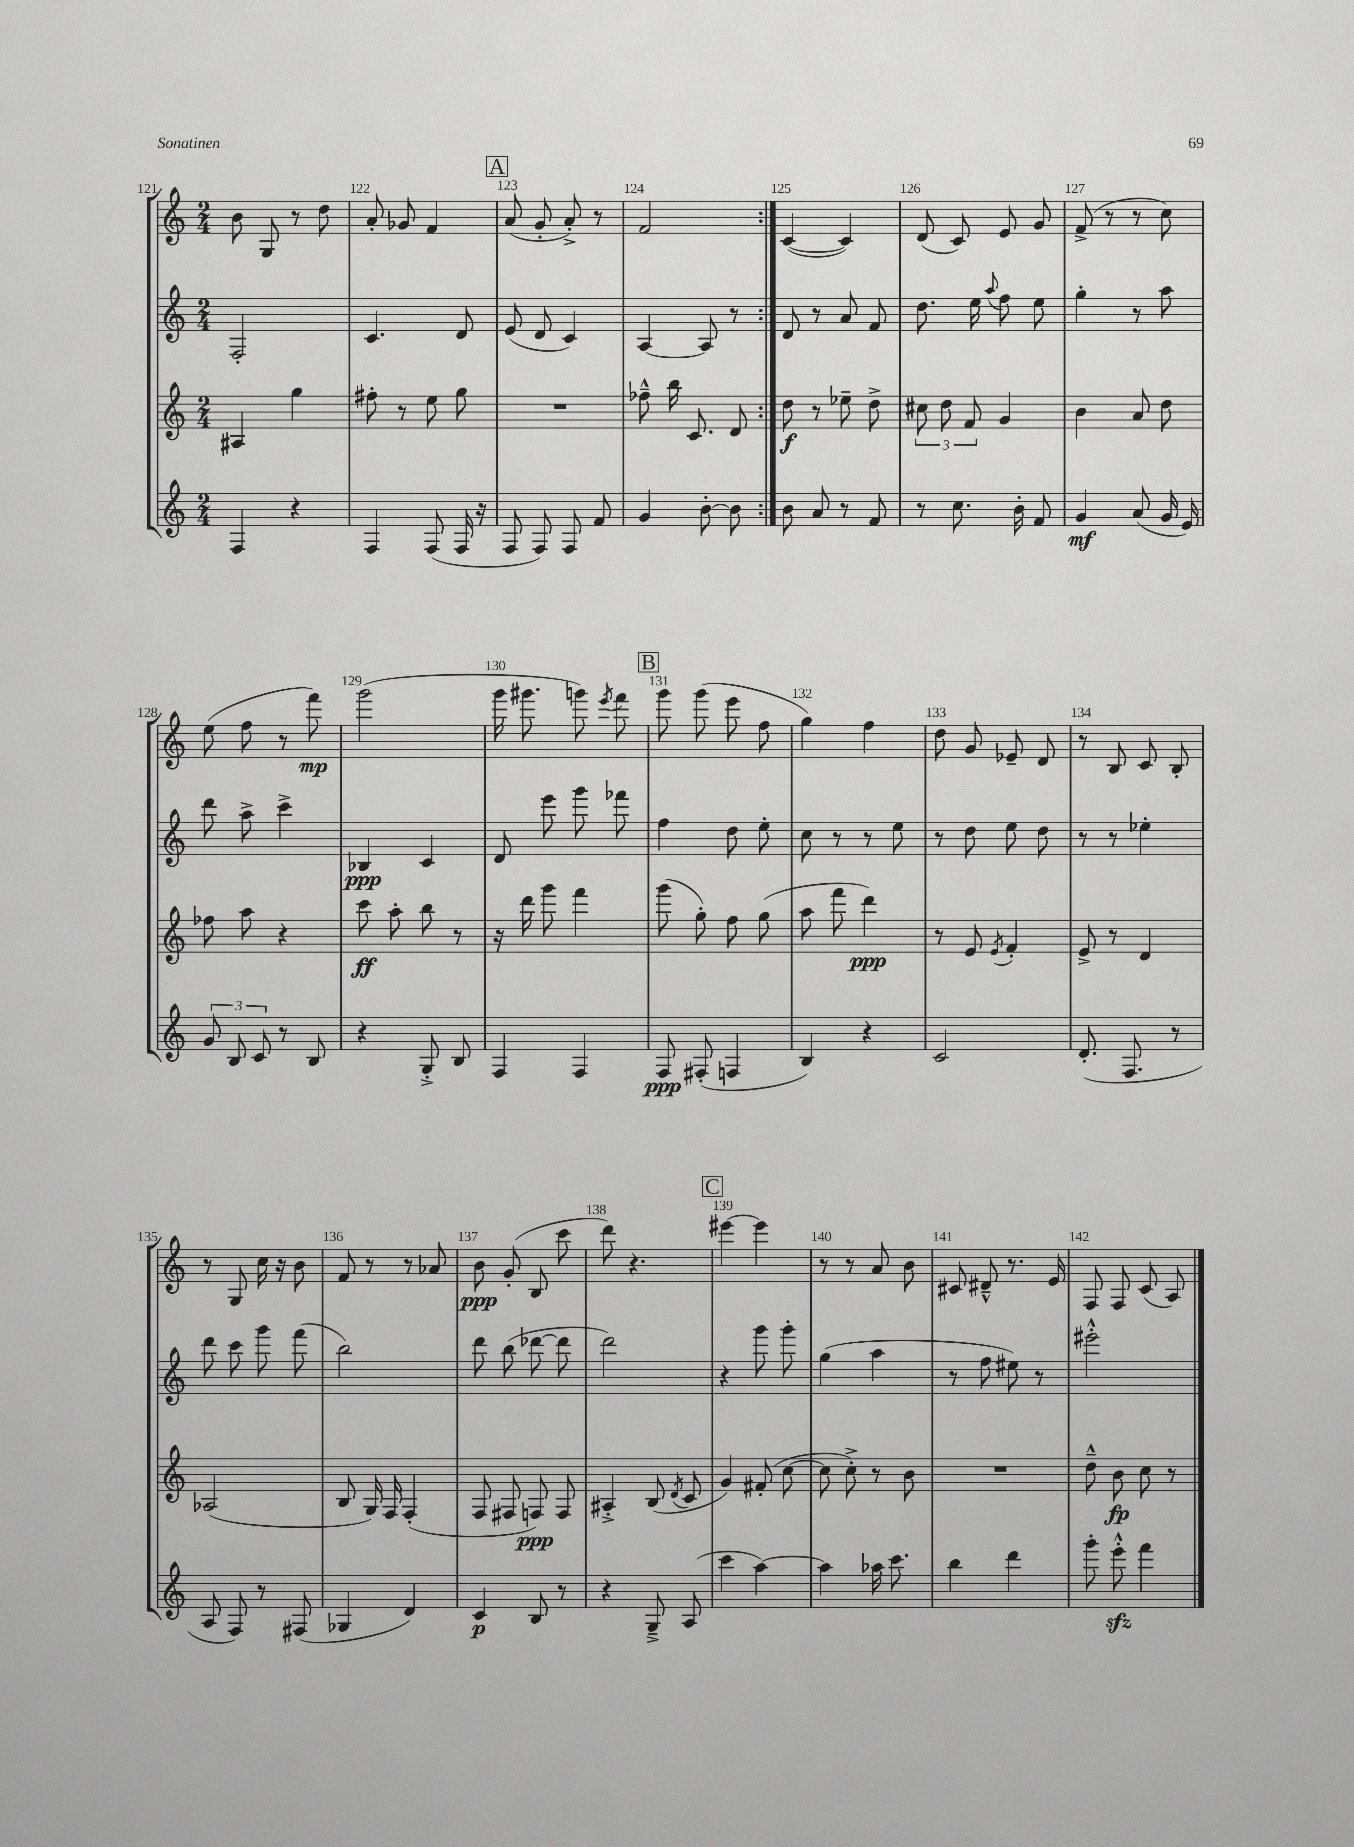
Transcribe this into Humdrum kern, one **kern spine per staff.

**kern	**kern	**kern	**kern
*staff4	*staff3	*staff2	*staff1
*clefG2	*clefG2	*clefG2	*clefG2
*k[]	*k[]	*k[]	*k[]
*M2/4	*M2/4	*M2/4	*M2/4
4F/	4A#/	2F'/	8b\
.	.	.	8G/
4r	4gg\	.	8r
.	.	.	8dd\
=	=	=	=
4F/	8ff#'\	4.c/	8a'/
.	8r	.	8g-/
(8F/	8ee\	.	4f/
16F/	8gg\	8d/	.
16r	.	.	.
=	=	=	=
8F/	2r	(8e/	(8a/
8F/)	.	8d/	8g'/
8F/	.	4c/)	8a'^/)
8f/	.	.	8r
=	=	=	=
4g/	8ff-~^^\	[4A/	2f/
.	16bb\	.	.
.	8.c/	.	.
[8b'\	.	8A/]	.
8b\]	8d/	8r	.
=:|!	=:|!	=:|!	=:|!
8b\	8dd\	8d/	([4c/
8a/	8r	8r	.
8r	8ee-~\	8a/	4c/])
8f/	8dd^\	8f/	.
=	=	=	=
8r	12cc#\	8.dd\	(8d/
.	12dd\	.	.
8.cc\	.	.	8c/)
.	12f/	.	.
.	.	16ee\	.
.	.	8qqaa/	.
.	4g/	8ff\	8e/
16b'\	.	.	.
8f/	.	8ee\	8g/
=	=	=	=
4g/	4b\	4gg'\	(8f^/
.	.	.	8r
(8a/	8a/	8r	8r
16g/	8dd\	8aa\	8cc\)
16e/)	.	.	.
=	=	=	=
12g/	8ff-\	8ddd\	(8ee\
12B/	.	.	.
.	8aa\	8aa^\	8ff\
12c/	.	.	.
8r	4r	4ccc^\	8r
8B/	.	.	8fff\)
=	=	=	=
4r	8ccc\	4B-/	(2ggg\
.	8aa'\	.	.
8G'^/	8bb\	4c/	.
8B/	8r	.	.
=	=	=	=
4F/	16r	8d/	16ggg\
.	16ddd\	.	8.ggg#\
.	8ggg\	8eee\	.
4F/	4fff\	8ggg\	8ggg\)
.	.	.	8qeee/
.	.	8fff-\	8fff\
=	=	=	=
8F/	(8ggg\	4ff\	8ggg\
(8F#'/	8gg'\)	.	(8ggg\
4F/	8ff\	8dd\	8eee\
.	(8gg\	8ee'\	8ff\
=	=	=	=
4B/)	8aa\	8cc\	4gg\)
.	8fff\	8r	.
4r	4ddd\)	8r	4ff\
.	.	8ee\	.
=	=	=	=
2c/	8r	8r	8dd\
.	8e/	8dd\	8g/
.	8qe/	.	.
.	4f'/	8ee\	8e-~/
.	.	8dd\	8d/
=	=	=	=
(8.d'/	8e^/	8r	8r
.	8r	8r	8B/
8.F/	.	.	.
.	4d/	4ee-'\	8c/
8r	.	.	8B'/
=	=	=	=
8A/	(2A-/	8ddd\	8r
8F/)	.	8ccc\	8G/
8r	.	8ggg\	16cc\
.	.	.	16r
(8F#/	.	(8fff\	8b\
=	=	=	=
4G-/	8B/	2bb\)	8f/
.	16G/)	.	8r
.	16F/	.	.
4d/)	(4F'/	.	8r
.	.	.	8a-/
=	=	=	=
4c/	8F/	8ddd\	8b\
.	8F#/	(8bb\	(8g'/
8B/	8F/)	[8ddd-\	8B/
8r	8F/	8ddd-\]	8ccc\
=	=	=	=
4r	4A#'^/	2ddd\)	8ddd\)
.	.	.	4.r
8G~^/	(8B/	.	.
.	8qd/	.	.
(8A/	8c/	.	.
=	=	=	=
4ccc\	4g/)	4r	[4eee#\
[4aa\)	(8f#'/	8ggg\	4eee#\]
.	[8cc\	8ggg'\	.
=	=	=	=
4aa\]	8cc\]	(4gg\	8r
.	8cc'^\)	.	8r
16aa-\	8r	4aa\	8a/
8.ccc\	.	.	.
.	8b\	.	8b\
=	=	=	=
4bb\	2r	8r	8c#/
.	.	8ff\	8d#~^^/
4ddd\	.	8ee#\)	8.r
.	.	8r	.
.	.	.	16e/
=	=	=	=
8ggg'\	8dd~^^\	2eee#'^^\	8F/
8eee'^^\	8b\	.	8F/
4fff\	8cc\	.	(8c/
.	8r	.	8A/)
==	==	==	==
*-	*-	*-	*-
